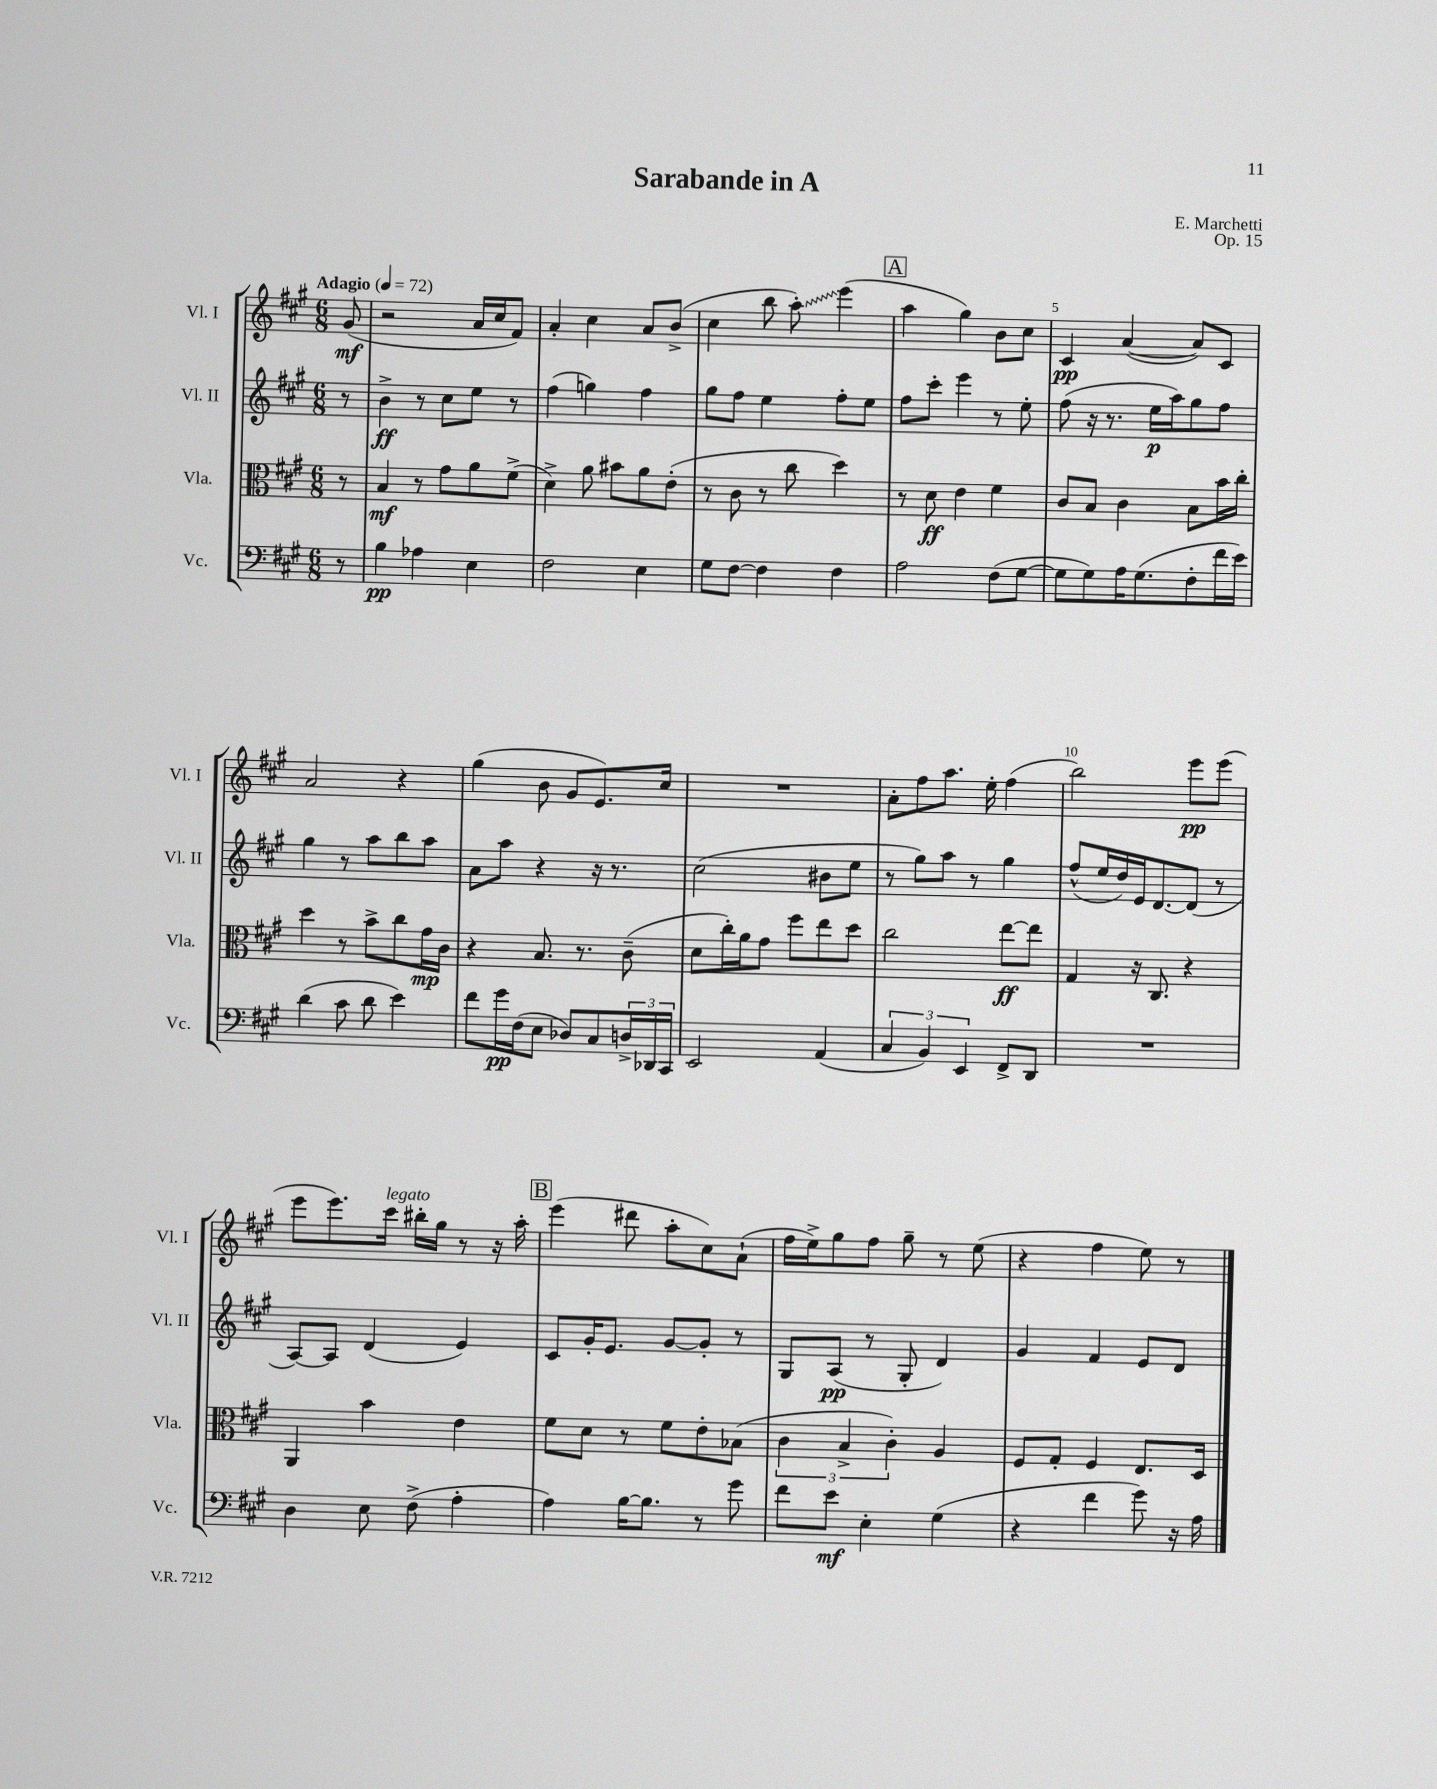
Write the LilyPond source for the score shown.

\header { title = "Sarabande in A" composer = "E. Marchetti" opus = "Op. 15" }
<<
\new StaffGroup <<
\new Staff = "s0" \with { instrumentName = "Vl. I" shortInstrumentName = "Vl. I" } {
    \clef treble \key a \major \numericTimeSignature \time 6/8 \partial 8 \tempo "Adagio" 4 = 72
    gis'8\mf( |
    r2 a'16 cis''16 fis'8) |
    a'4-. cis''4 a'8 b'8->( |
    cis''4 b''8 \once \override Glissando.style = #'zigzag a''8-.\glissando) e'''4( |
    \mark \markup { \box "A" } a''4 gis''4) b'8 cis''8 |
    cis'4\pp a'4~( a'8) cis'8 |
    a'2 r4 |
    gis''4( b'8 gis'8 e'8.) cis''16 |
    R2. |
    a'8-. fis''8 a''8. e''16-. fis''4( |
    b''2) e'''8\pp e'''8( |
    e'''8 e'''8.) cis'''16^\markup { \italic "legato" } bis''16-. gis''16 r8 r16 a''16-. |
    \mark \markup { \box "B" } e'''4( dis'''8 a''8-. cis''8) a'8-!( |
    fis''16 e''16->) gis''8 fis''8 gis''8-- r8 e''8( |
    r4 fis''4 e''8) r8 \bar "|." |
}
\new Staff = "s1" \with { instrumentName = "Vl. II" shortInstrumentName = "Vl. II" } {
    \clef treble \key a \major \numericTimeSignature \time 6/8 \partial 8
    r8 |
    b'4->\ff r8 cis''8 e''8 r8 |
    fis''4( g''4) fis''4 |
    gis''8 fis''8 e''4 fis''8-. e''8 |
    \mark \markup { \box "A" } fis''8 cis'''8-. e'''4 r8 e''8-. |
    fis''8( r16 r8. e''16\p a''16) gis''8 fis''8 |
    gis''4 r8 a''8 b''8 a''8 |
    a'8 a''8 r4 r16 r8. |
    cis''2( bis'8 e''8 |
    r8 gis''8) a''8 r8 gis''4 |
    fis''8-^( e''16 d''16) e'16 d'8.~ d'8( r8 |
    a8~) a8 d'4( e'4) |
    \mark \markup { \box "B" } cis'8 gis'16-. e'8. gis'8~ gis'8-. r8 |
    gis8 a8\pp( r8 gis8-. d'4) |
    gis'4 fis'4 e'8 d'8 \bar "|." |
}
\new Staff = "s2" \with { instrumentName = "Vla." shortInstrumentName = "Vla." } {
    \clef alto \key a \major \numericTimeSignature \time 6/8 \partial 8
    r8 |
    b4\mf r8 gis'8 a'8 fis'8->( |
    d'4->) a'8 bis'8 a'8 e'8-.( |
    r8 cis'8 r8 cis''8 d''4) |
    \mark \markup { \box "A" } r8 d'8\ff e'4 fis'4 |
    cis'8 b8 cis'4 b8 b'16 cis''16-. |
    d''4 r8 b'8-> cis''8 gis'16\mp cis'16 |
    r4 b8. r8. cis'8--( |
    d'8 cis''16-.) a'16 gis'8 fis''8 e''8 d''8 |
    cis''2 e''8~\ff e''8 |
    gis4 r16 cis8. r4 |
    a,4 b'4 e'4 |
    \mark \markup { \box "B" } fis'8 d'8 r8 fis'8 e'8-. bes8( |
    \tuplet 3/2 { cis'4 b4-> cis'4-.) } a4 |
    fis8 gis8-. fis4 e8. d16 \bar "|." |
}
\new Staff = "s3" \with { instrumentName = "Vc." shortInstrumentName = "Vc." } {
    \clef bass \key a \major \numericTimeSignature \time 6/8 \partial 8
    r8 |
    b4\pp aes4 e4 |
    fis2 e4 |
    gis8 fis8~ fis4 fis4 |
    \mark \markup { \box "A" } a2 fis8( gis8~ |
    gis8 gis8) a16 gis8.( fis8-. fis'16 e'16) |
    d'4( cis'8 d'8 e'4) |
    fis'8 gis'16\pp fis16( e8 des8) cis8 \tuplet 3/2 { d16-> des,16 cis,16 } |
    e,2 a,4( |
    \tuplet 3/2 { cis4 b,4) e,4 } fis,8-> d,8 |
    R2. |
    d4 e8 fis8->( a4-. |
    \mark \markup { \box "B" } a4) b16~ b8. r8 gis'8 |
    fis'8 e'8\mf e4-. gis4( |
    r4 fis'4 gis'8) r16 a16 \bar "|." |
}
>>
>>
\layout { \context { \Score \override BarNumber.break-visibility = ##(#f #t #t) barNumberVisibility = #(every-nth-bar-number-visible 5) } }
